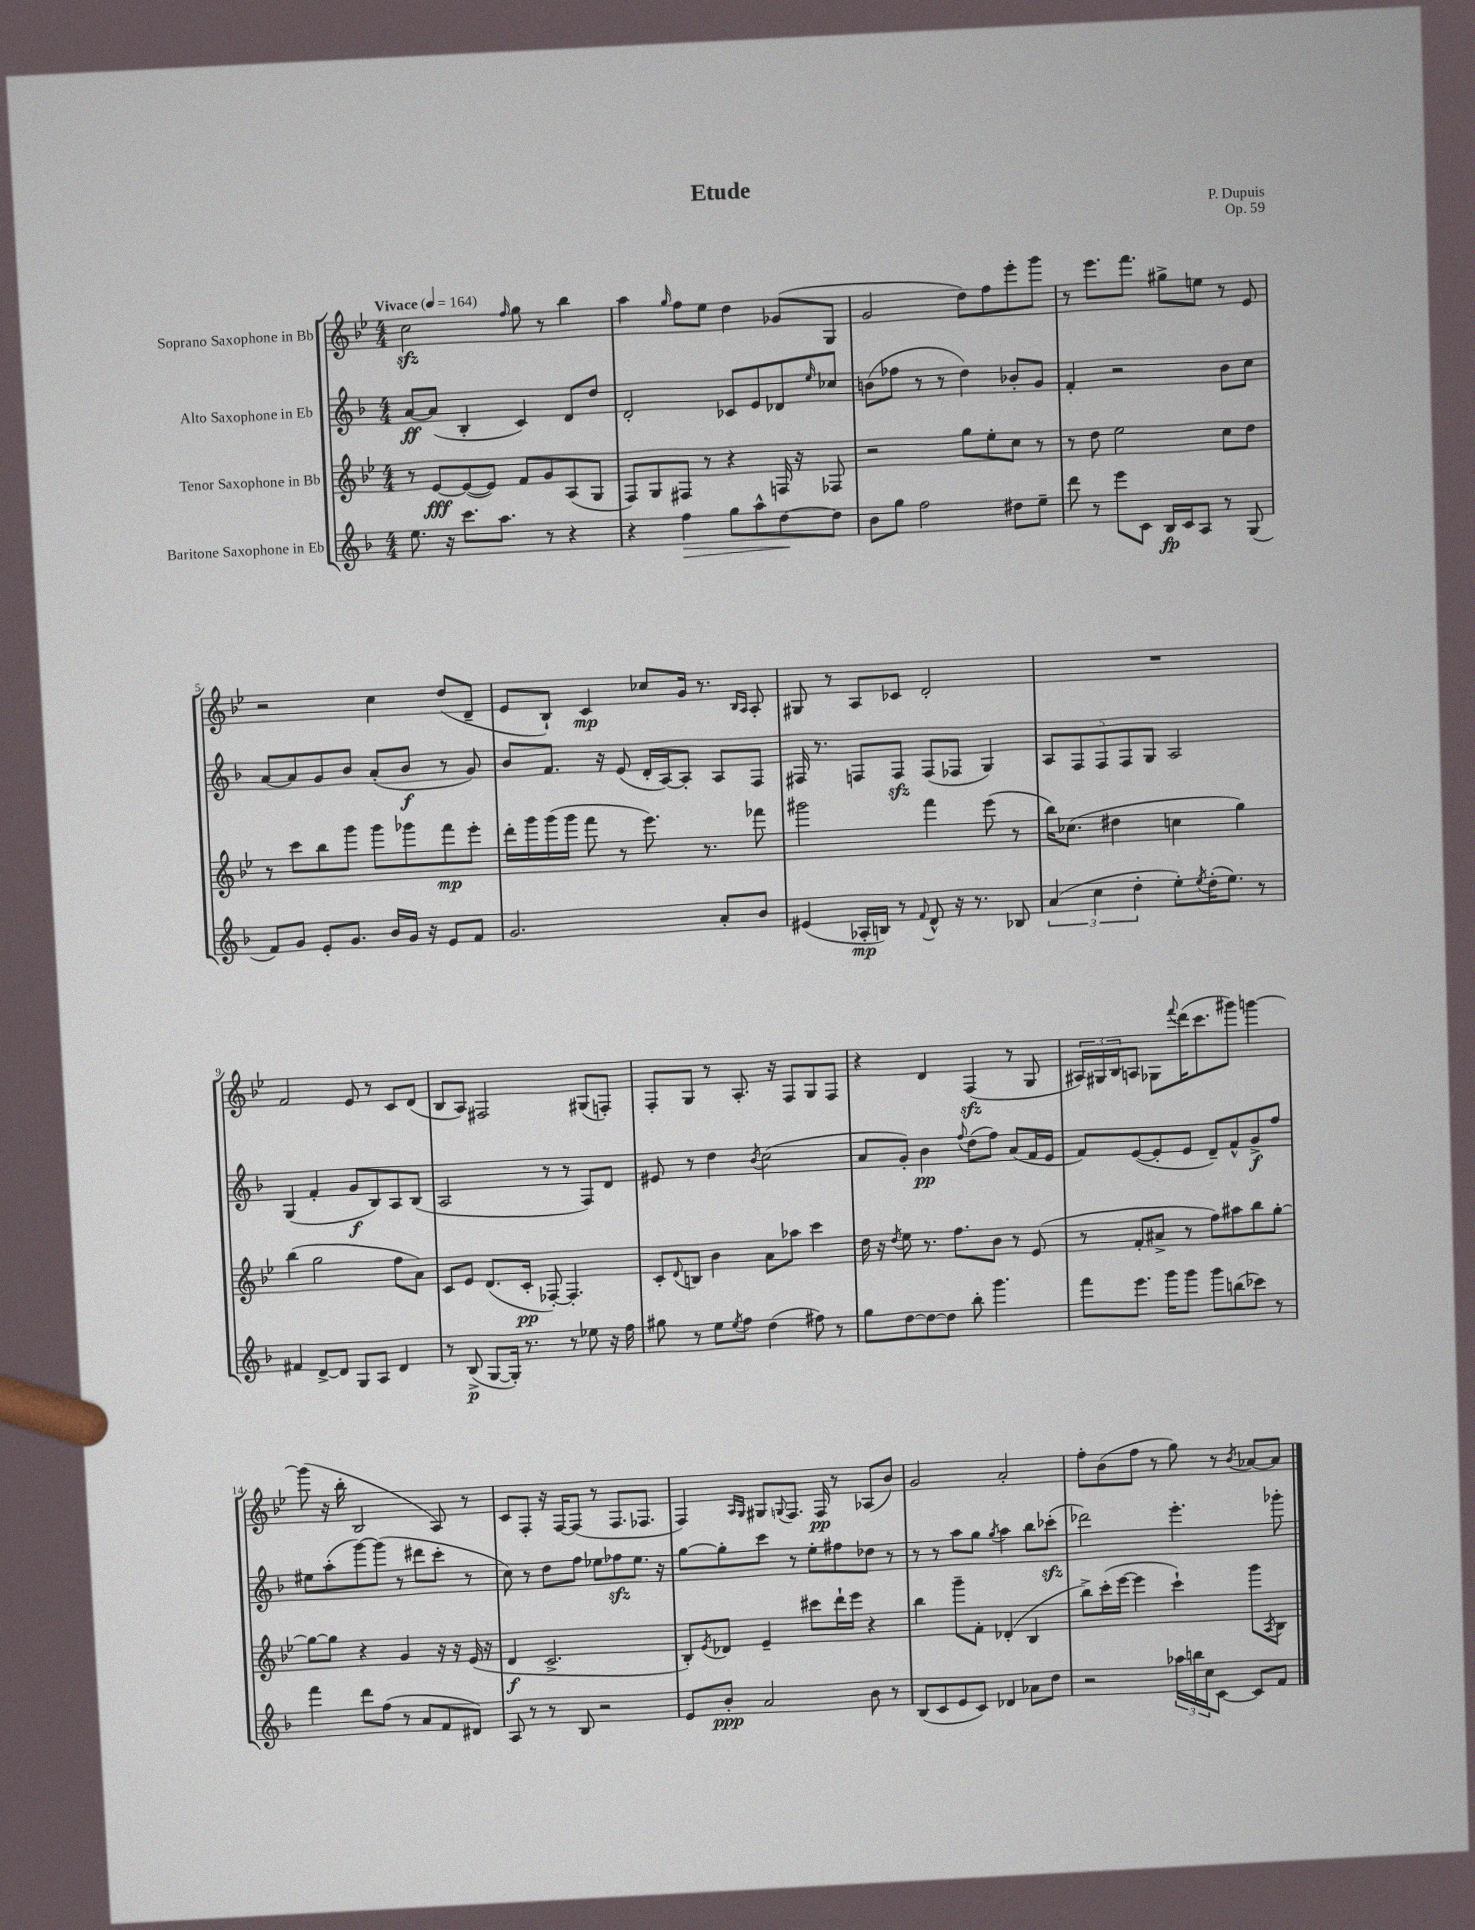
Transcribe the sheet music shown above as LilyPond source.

\header { title = "Etude" composer = "P. Dupuis" opus = "Op. 59" }
<<
\new StaffGroup <<
\new Staff = "s0" \with { instrumentName = "Soprano Saxophone in Bb" } {
    \clef treble \key bes \major \numericTimeSignature \time 4/4 \tempo "Vivace" 4 = 164
    c''2\sfz \grace { f''16 } g''8 r8 bes''4 |
    a''4 \grace { g''16 } f''8 ees''8 d''4 ges'8( g8 |
    g'2 d''8) f''8 ees'''8-. g'''8 |
    r8 ees'''8. f'''8. gis''8-> e''8 r8 ees'8 |
    r2 c''4 d''8( d'8-- |
    ees'8 bes8-!) c'4\mp ces''8 g'16 r8. \grace { bes16 a16 } a8-. |
    gis8 r8 a8 ces'8 d'2-. |
    R1 |
    f'2 ees'8 r8 c'8 d'8( |
    bes8 a8) fis2 gis8( f8-.) |
    f8-. g8 r8 a8.-. r16 f8 g8 f8 |
    r4 d'4 f4\sfz( r8 g8 |
    \tuplet 3/2 { ais16) gis16 bes16 } a8 ges8 \appoggiatura { f'''8 } d'''16( c'''8. gis'''8) g'''4~ |
    g'''8( r16 bes''16-. bes2 a8) r8 |
    c'8 f8-. r16 f16~ f8( r8 f8. fes8. |
    f4) \grace { a16 g16 } gis8 \appoggiatura { g8 } f8. f16\pp r8 aes8( bes'8) |
    g'2 a'2-. |
    f''8-. bes'8( f''8 r8 g''8) r8 \acciaccatura { bes'8 } aes'8~ aes'8 \bar "|." |
}
\new Staff = "s1" \with { instrumentName = "Alto Saxophone in Eb" } {
    \clef treble \key f \major \numericTimeSignature \time 4/4
    a'8~\ff a'8( bes4-. c'4) d'8 d''8 |
    d'2-. ces'8 e'8 des'8 \grace { e''16 } ces''8 |
    b'8( fes''8 r8 r8 d''4) bes'8-. g'8 |
    f'4-. r2 bes'8 c''8 |
    a'8~ a'8 g'8 bes'8 a'8-.( bes'8\f r8 g'8) |
    bes'8 f'8. r16 e'8( d'16-. a16~) a8-. a8 f8 |
    fis16 r8. f8 f8\sfz f8( fes8 g4) |
    \tuplet 5/4 { a8 f8 f8 f8 g8 } a2 |
    g4( f'4-. g'8\f bes8) a8 bes8( |
    a2 r8 r8 f8) d'8 |
    eis'8 r8 d''4 \acciaccatura { bes'8 } c''2( |
    a'8 g'8-.) bes'4\pp \appoggiatura { f''8 } d''8( f''8) a'8( f'16 e'16 |
    f'8) e'8~( e'8-. e'8 d'8--) f'8-^ g'8->\f f''8 |
    eis''8 a''8-.( g'''8~) g'''8( r8 dis'''8 c'''8-. r8 |
    c''8) r8 d''8 f''8 ees''8 fes''8\sfz ees''8. r16 |
    g''8~ g''8-. c'''8 r8 e''8-. fis''8 des''8 r8 |
    r8 r8 a''8 g''8 \acciaccatura { g''8 } a''4 bes''8 ces'''8-.\sfz( |
    des'''2) e'''4.-. ges'''8-. \bar "|." |
}
\new Staff = "s2" \with { instrumentName = "Tenor Saxophone in Bb" } {
    \clef treble \key bes \major \numericTimeSignature \time 4/4
    r8 ees'8~\fff ees'8~( ees'8) f'8 g'8 a8( g8 |
    f8) g8 fis8 r8 r4 f16 r16 fes8 |
    r2 g''8 ees''8-. c''8 r8 |
    r8 d''8 ees''2 c''8 d''8 |
    r8 c'''8 bes''8 g'''8 g'''8 ges'''8 f'''8\mp ees'''8-. |
    d'''16-. g'''16 g'''16( g'''16 f'''8 r8 ees'''8.) r8. fes'''8 |
    gis'''2 f'''4 ees'''8( r8 |
    bes''16) ces''8.( dis''4 c''4 g''4) |
    bes''4( g''2 f''8 a'8) |
    c'8 ees'8 d'8.( c'16-.\pp fes8~-.) fes4.-. |
    c'8-. \appoggiatura { d'8 } b8 bes'4 a'8 aes''8 c'''4 |
    d''16 r16 \acciaccatura { d''8 } ees''8 r8. f''8. bes'8 r8 ees'8( |
    r8 f'8-. ais'8-> r8 f''8) ais''8 bes''8 g''8~-. |
    g''8~ g''8 r4 g'4 r16 r16 ees'16( r16 |
    d'4\f c'2.-> |
    bes8-.) \acciaccatura { ees'8 } des'8 ees'4-- cis'''8 d'''16-! ees'''16 r4 |
    bes''4 g'''8-- f'8-. des'4-.( bes4 |
    bes''8->) c'''16-.( ees'''16~ ees'''4 c'''4-!) g'''8 \acciaccatura { a8 } bes8 \bar "|." |
}
\new Staff = "s3" \with { instrumentName = "Baritone Saxophone in Eb" } {
    \clef treble \key f \major \numericTimeSignature \time 4/4
    e''8. r16 c'''8. a''8. r8 r4 |
    r4 f''4\> g''8 a''8-^ d''8~\! d''8 |
    bes'8 g''8 f''2 dis''8 e''8-- |
    d'''8 r8 e'''8 c'8 bes16\fp c'16 a8 r8 g8( |
    f'8) g'8 e'8-. g'8. bes'16 g'16 r16 e'8 f'8 |
    g'2. a'8-. bes'8 |
    eis'4( aes16-.\mp b16) r8 \appoggiatura { f'8 } d'8-^ r16 r8. bes8 |
    \tuplet 3/2 { a'4( c''4 d''4-. } e''8-.) \acciaccatura { e''8 } d''16-.( e''8.) r8 |
    fis'4 d'8~-> d'8 g8 a8 d'4 |
    r8 bes8->\p( g8~ g16-.) r8. r8 ees''8 r16 f''16 |
    gis''8 r8 e''8 \acciaccatura { e''8 } f''8 d''4( fis''8) r8 |
    g''8 d''8~ d''8~ d''8 bes''8-. g'''4. |
    f'''8 e'''8. g'''16 g'''8 g'''8 b''8( ces'''8) r8 |
    f'''4 d'''8 f''8( r8 a'8 f'8 dis'8) |
    a8 r8 r8 bes8 r2 |
    e'8 bes'8-.\ppp a'2 bes'8 r8 |
    bes8( c'8 e'8 c'8) des'4 aes'8 d''8 |
    r2 \tuplet 3/2 { aes''16 b''16 c''16 } c'8~ c'8 f'8 \bar "|." |
}
>>
>>
